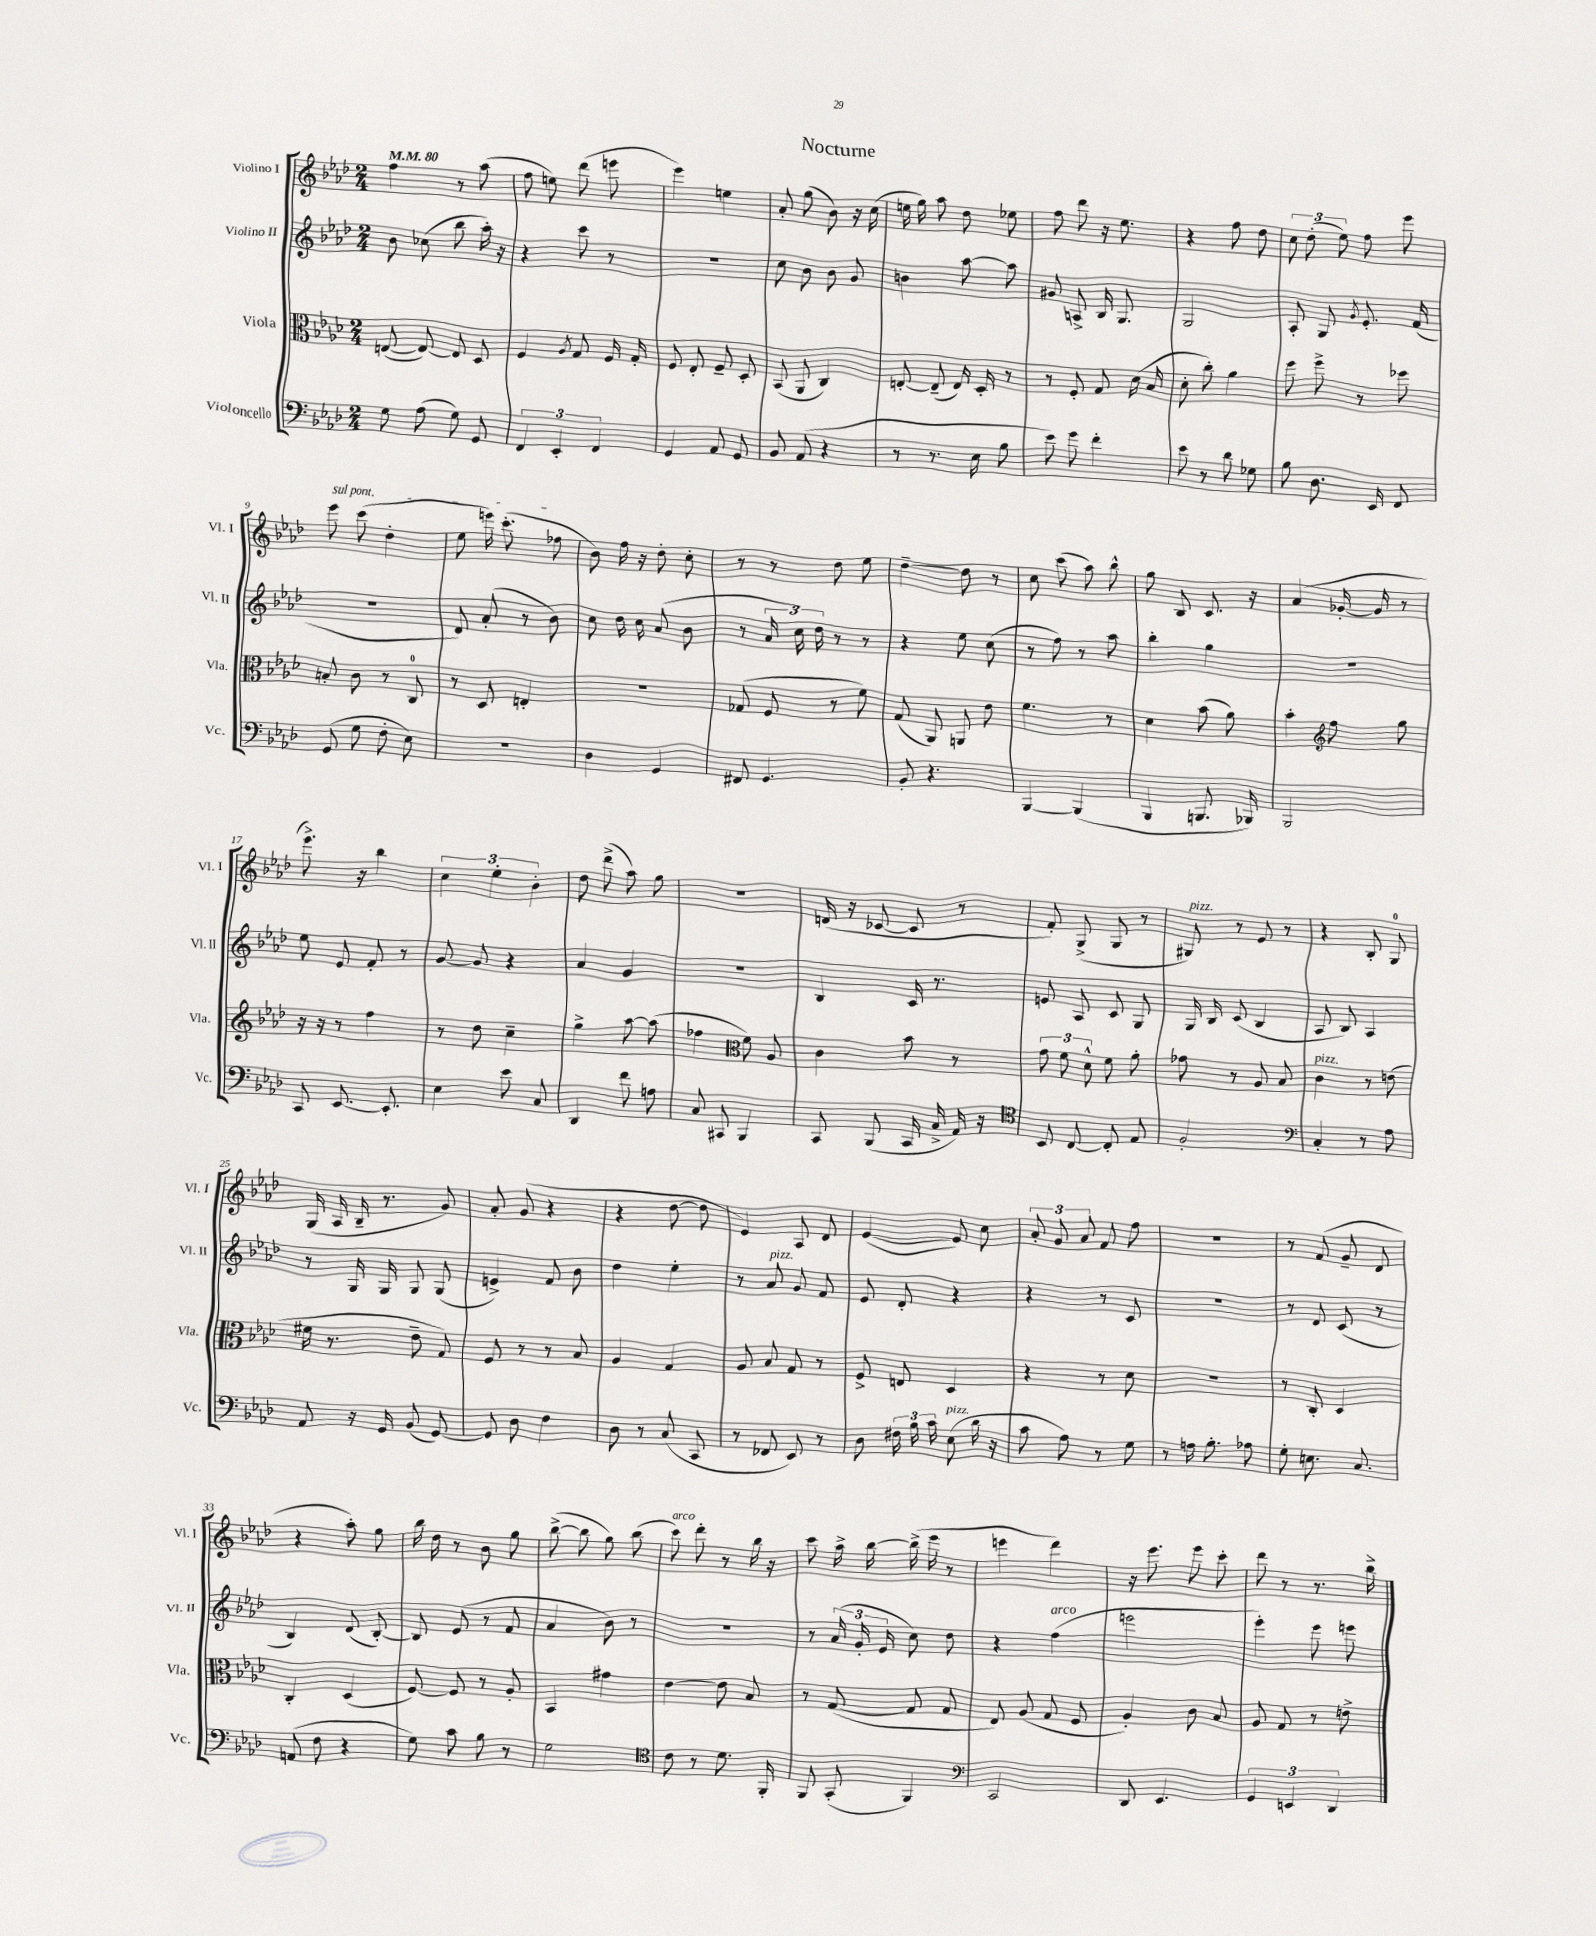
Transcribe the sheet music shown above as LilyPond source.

\header { title = "Nocturne" }
<<
\new StaffGroup <<
\new Staff = "s0" \with { instrumentName = "Violino I" shortInstrumentName = "Vl. I" } {
    \clef treble \key aes \major \numericTimeSignature \time 2/4 \tempo 4 = 80
    \autoBeamOff f''4 r8 aes''8( |
    f''8 e''8) des'''8( e'''8 |
    ees'''4) e''4 |
    aes'8-. g''8( bes'8) r16 c''16( |
    e''16 g''16) aes''8 des''8 ees''8 |
    f''8 des'''8 r16 ees''8. |
    r4 f''8 des''8 |
    \tuplet 3/2 { c''8 des''8-.( ees''8) } f''8 ees'''8 |
    \once \override TextSpanner.bound-details.left.text = \markup { \italic "sul pont." } ees'''8\startTextSpan c'''8( des''4-. |
    ees''8 e'''16) c'''8.-.( fes''8\stopTextSpan |
    bes'8) f''16 r16 des''8-. c''8-. |
    r8 r8 des''8 ees''8 |
    des''4~-- des''8 r8 |
    c''8 c'''8( aes''8) bes''8-^ |
    g''8 bes8 c'8. r16 |
    aes'4( ges'16~-. ges'16 r8 |
    ees'''8.->) r16 bes''4 |
    \tuplet 3/2 { c''4 ees''4-. bes'4-. } |
    des''8 des'''8->( aes''8) g''8 |
    R2 |
    d'16( r16 ces'8~ ces'8 r8 |
    f'8-.) g8->( g8 r8 |
    gis8^\markup { \italic "pizz." }) r8 ees'8 r8 |
    r4 bes8-. g8-0 |
    g16( aes16 bes16-- r8. g'8) |
    aes'8-. g'8( r4 |
    r4 des''8~ des''8 |
    ees'4) aes8 des'8 |
    ees'4~( ees'8) c''8 |
    \tuplet 3/2 { aes'8-. g'8 aes'8 } f'8 f''8 |
    R2 |
    r8 f'8( g'8-- des'8 |
    r4 aes''8-.) g''8 |
    bes''16 des''16 r8 bes'8 g''8 |
    bes''8~->( bes''8 g''8) bes''8( |
    c'''8^\markup { \italic "arco" }) des'''8-. r8 bes''16 r16 |
    c'''8 aes''16-> bes''16~ bes''16->( ees'''16 r8 |
    e'''4 des'''4) |
    r16 ees'''8. ees'''8 c'''8-. |
    des'''8 r8 r8. bes''16-> \bar "|." |
}
\new Staff = "s1" \with { instrumentName = "Violino II" shortInstrumentName = "Vl. II" } {
    \clef treble \key aes \major \numericTimeSignature \time 2/4
    \autoBeamOff bes'8 ces''8( bes''8 aes''16-.) r16 |
    r4 c'''8 r8 |
    R2 |
    c''8 bes'8 bes'8 g'8 |
    b'4 aes''8~ aes''8 |
    gis'8 a8-> bes16 g8. |
    g2 |
    aes8-. g8 \acciaccatura { g'8 } ees'8.-. f'16( |
    R2 |
    des'8) aes'8-.( r8 bes'8) |
    c''8 des''16 c''16 aes'8( bes'8 |
    r8 \tuplet 3/2 { aes'16 c''16) des''16 } r8 r8 |
    r4 ees''8 c''8( |
    r8 f''8) r8 aes''8 |
    bes''4-. g''4 |
    R2 |
    ees''8 ees'8 f'8-. r8 |
    g'8~ g'8 r4 |
    aes'4 g'4 |
    r2 |
    bes4 c'16 r8. |
    e'8 aes8 c'8 g8 |
    g16 bes16 c'8( bes4 |
    aes8 bes8) aes4 |
    r8 g16 g16 g8 g8( |
    e'4->) f'8 bes'8 |
    des''4 ees''4-. |
    r8 aes'8^\markup { \italic "pizz." } g'8 f'8 |
    ees'8 des'8-. r4 |
    r4 r8 c'8 |
    R2 |
    r8 des'8 c'8( r8 |
    bes4) des'8( bes8~-.) |
    bes8 ees'8( r8 f'8 |
    aes'4 bes'8) r8 |
    R2 |
    r8 \tuplet 3/2 { aes'16( g'16-. ees'16 } c''8) des''8 |
    r4 f''4^\markup { \italic "arco" }( |
    e'''2 |
    ees'''4-.) ees'''8 e'''8 \bar "|." |
}
\new Staff = "s2" \with { instrumentName = "Viola" shortInstrumentName = "Vla." } {
    \clef alto \key aes \major \numericTimeSignature \time 2/4
    \autoBeamOff e8~( e8~) e8 des8 |
    f4 \acciaccatura { aes8 } g8 f16 g16-. |
    f8 ees8-. f8-- des8-. |
    bes,8( aes,8 c4) |
    e8~-. e8--( e16) des16-. r8 |
    r8 f8-. g8 des'16( bes16 |
    des'8-. c''8-.) aes'4 |
    f''8 f''8-> r8 fes''8 |
    b8-. c'8 r8 c8-0 |
    r8 des8 e4-. |
    r2 |
    ges8( f8 r8 f'8) |
    g8( aes,8) a,8 ees'8 |
    f'4. r8 |
    des'4 bes'8( aes'8) |
    bes'4-. \clef treble f''8 g''8 |
    r16 r16 r8 f''4 |
    r8 des''8 c''4-- |
    g''4-> aes''8~ aes''8( |
    fes''4 \clef alto f'8) aes8 |
    c'4 bes'8 r8 |
    \tuplet 3/2 { g'8 f'8 des'8-^ } f'8 aes'8-. |
    ges'8 r8 aes8 bes8 |
    c'4^\markup { \italic "pizz." } r8 e'8( |
    fis'16 r8. ees'8-- g8) |
    f8 r8 r8 bes8 |
    aes4 g4 |
    aes8 bes8 g8 r8 |
    f8-> e8 des4 |
    r4 r8 des'8 |
    R2 |
    r8 c8-. des4 |
    c4-. des4( |
    f8~) f8 r8 aes8-. |
    bes,4 gis'4 |
    ees'4~ ees'8 bes8 |
    r8 g8~( g8 g8 |
    ees8) aes8( g8 f8 |
    aes4-.) c'8 bes8 |
    aes8 g8 r8 e'8-> \bar "|." |
}
\new Staff = "s3" \with { instrumentName = "Violoncello" shortInstrumentName = "Vc." } {
    \clef bass \key aes \major \numericTimeSignature \time 2/4
    \autoBeamOff g8 aes8( g8) g,8 |
    \tuplet 3/2 { f,4 ees,4-. f,4 } |
    g,4 aes,8 g,8 |
    bes,8 aes,8( r4 |
    r8 r8. ees16 bes8 |
    ees'8) g'8 f'4-. |
    ees'8 r8 des'8 ges8 |
    bes8 des8. ees,16 f,8 |
    g,8( g8 f8-. ees8) |
    r2 |
    des4 g,4 |
    fis,8 g,4. |
    bes,8-. r4. |
    bes,,4~ bes,,4( |
    bes,,4 b,,8. bes,,16) |
    bes,,2 |
    c,8 ees,8.~ ees,8.-. |
    ees4 ees'8 c8 |
    des,4 f'8 a8 |
    c8 cis,8 bes,,4 |
    c,8 bes,,8( c,16 c16-> aes,16) r16 |
    \clef tenor bes,8 c8~ c8-. ees8 |
    f2-. |
    \clef bass c4-. r8 aes8 |
    aes,8 r16 g,16 bes,8( g,8~) |
    g,8 des8 f4 |
    des8 r8 c8( c,8 |
    r8 fes,8 ees,8) r8 |
    des8 \tuplet 3/2 { fis16 bes16 c'16 } ees8^\markup { \italic "pizz." }( des'16 r16 |
    c'8 aes8) r8 g8 |
    r8 a16 bes8.-. aes8 |
    g8-. e8. c8. |
    a,8( f8 r4 |
    g8) c'8 bes8 r8 |
    g2 |
    \clef tenor c'8 r8 des'8. f,16-. |
    f,8 g,8-.( f,4) |
    \clef bass c,2 |
    des,8 ees,4. |
    \tuplet 3/2 { g,4 e,4 des,4 } \bar "|." |
}
>>
>>
